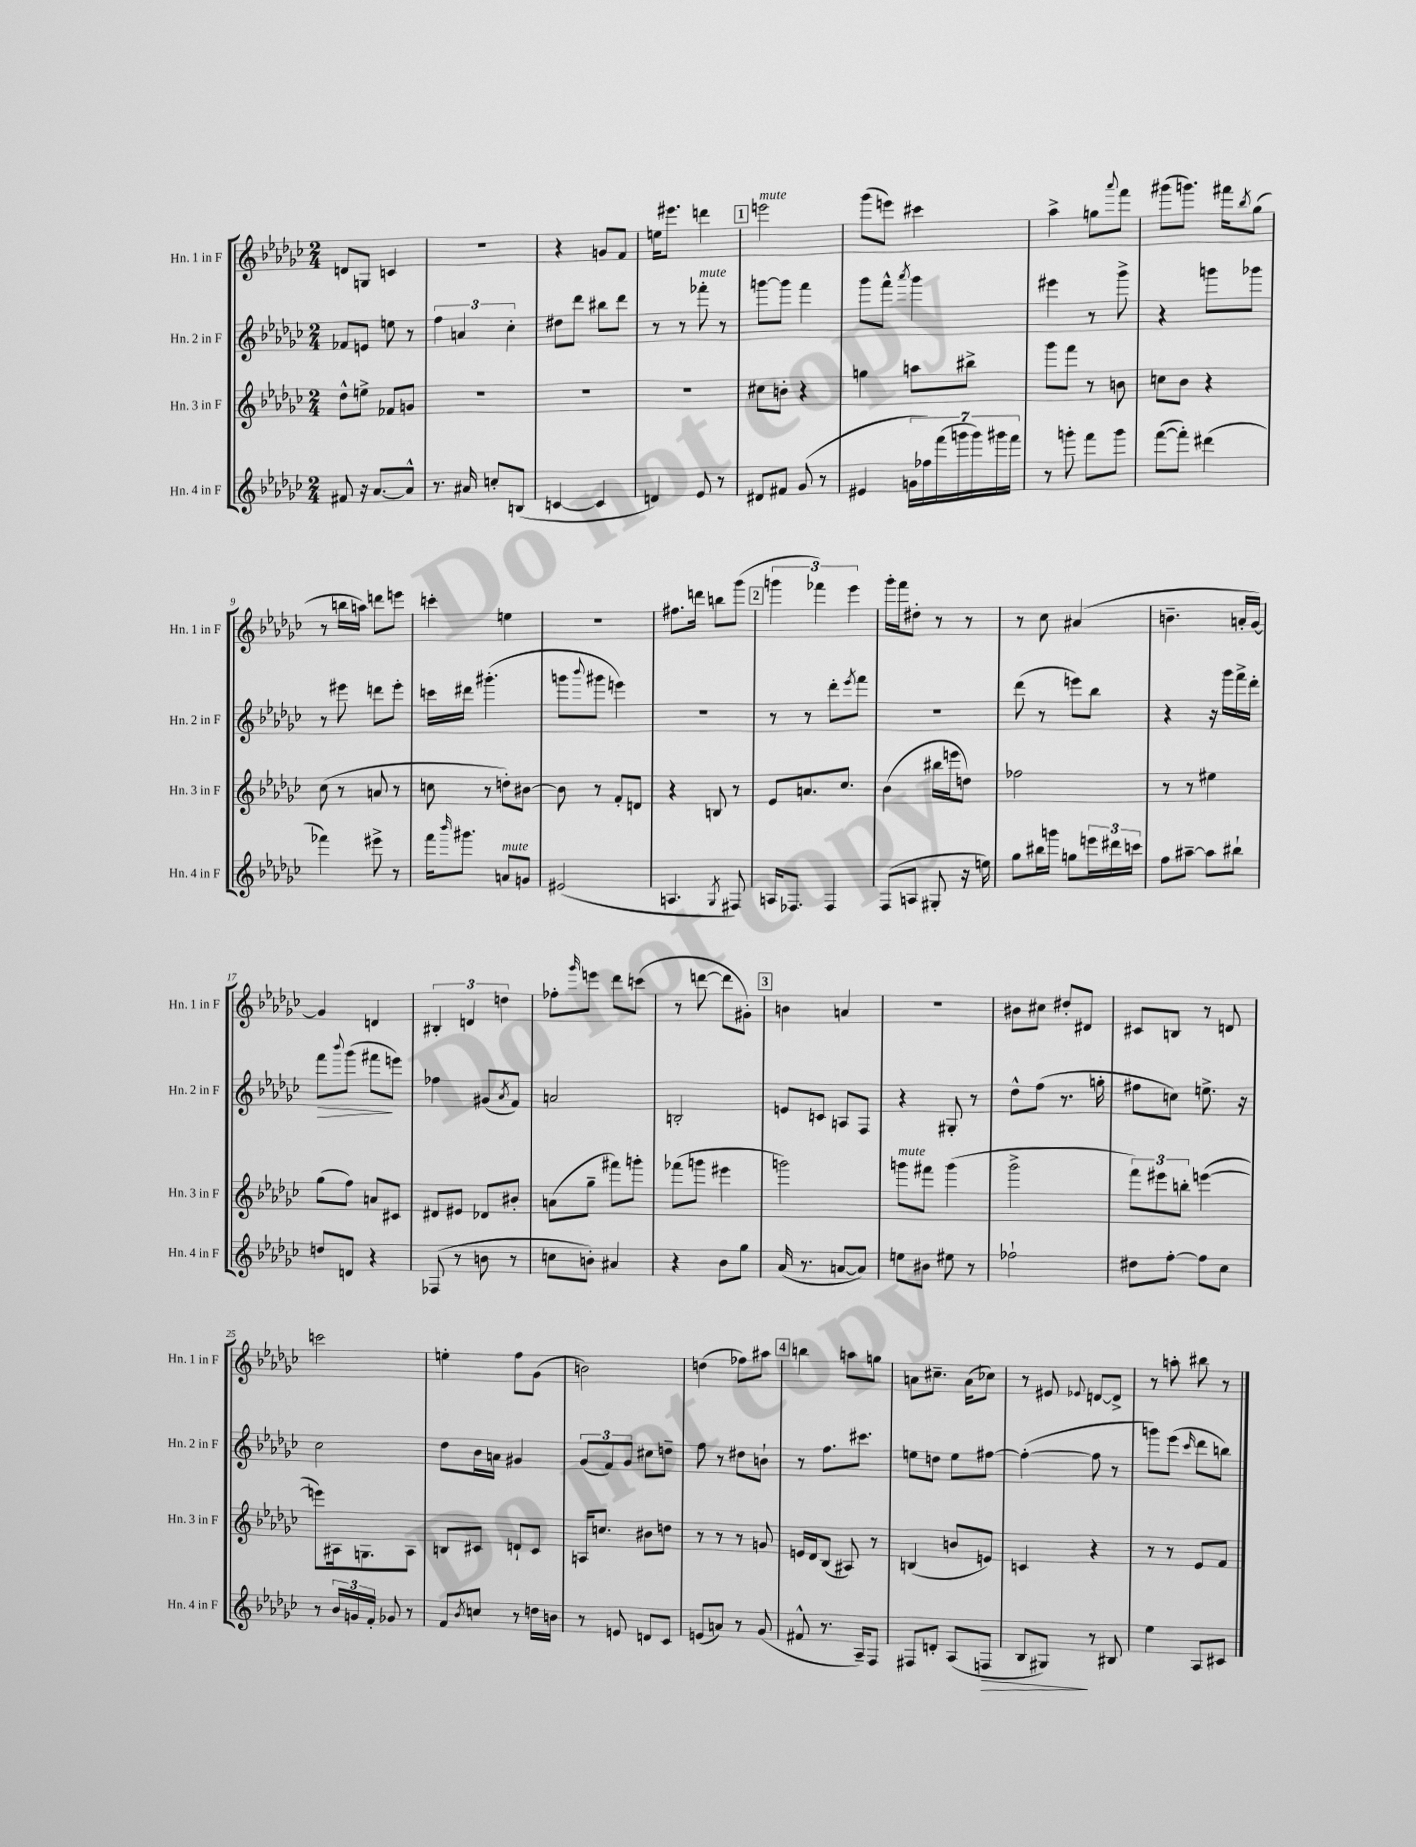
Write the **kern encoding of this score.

**kern	**kern	**kern	**kern
*staff4	*staff3	*staff2	*staff1
*clefG2	*clefG2	*clefG2	*clefG2
*k[b-e-a-d-g-c-]	*k[b-e-a-d-g-c-]	*k[b-e-a-d-g-c-]	*k[b-e-a-d-g-c-]
*M2/4	*M2/4	*M2/4	*M2/4
8f#/	8dd-^^\L	8f-/L	8d/L
16r	8ee^\J	8e/J	8G/J
[8.a-/L	.	.	.
.	8f-/L	8ee\	4c/
8a-^^/]J	8g/J	8r	.
=	=	=	=
8.r	2r	6ff\	2r
.	.	6a/	.
16a#/	.	.	.
8cc'/L	.	.	.
.	.	6cc-'\	.
(8B/J	.	.	.
=	=	=	=
[4c/	2r	8dd#\L	4r
.	.	8ddd-\J	.
4c/]	.	8bb#\L	8g/L
.	.	8ddd-\J	8f/J
=	=	=	=
4d/)	2r	8r	16ee\LK
.	.	.	8.eee#\J
.	.	8r	.
8e-/	.	8fff-'\	4ddd\
8r	.	8r	.
=	=	=	=
8d#/L	8cc#\L	[8ggg\L	2eee\
8f#/J	8b'\J	8ggg\]J	.
(8g-/	4r	4fff\	.
8r	.	.	.
=	=	=	=
4e#/	4gg\	8ggg-\L	(8ggg-\L
.	.	8fff^^\J	8eee\J)
.	.	8qaaa-/	.
28g\LL	8aa\L	4ggg-\	4ccc#\
28ff-\)	.	.	.
(28fff\	.	.	.
28ggg\	.	.	.
.	8bb#^\J	.	.
28ggg\)	.	.	.
28ggg#\	.	.	.
28fff\JJ	.	.	.
=	=	=	=
8r	8ggg-\L	4eee#\	4aa-^\
8ggg'\	8fff\J	.	.
8fff\L	8r	8r	8gg\L
.	.	.	8qqaaa-/
8ggg\J	8b\	8ggg-^\	8fff\J
=	=	=	=
([8fff\L	8cc\L	4r	(8ggg#\L
8fff'\]J)	8b-\J	.	8.ggg\J)
(4ddd#\	4r	8ggg\L	.
.	.	.	16fff#\LK
.	.	.	8qbb-/
.	.	8ggg-\J	(8gg-\J
=	=	=	=
4fff-\)	(8cc-\	8r	8r
.	8r	8eee#\	16bb\LL
.	.	.	16aa\JJ)
8eee#^\	8a/	8ddd\L	8ddd\L
8r	8r	8eee#'\J	8eee\J
=	=	=	=
16fff\LK	8cc\	16ccc\LL	4ccc'\
16qqbbb-/	.	.	.
8.ggg#\J	.	16ddd#\JJ	.
.	8r	(4.ggg#'\	.
8a/L	8dd'\L)	.	4ee\
8g/J	[8b#\J	.	.
=	=	=	=
(2e#/	8b#\]	8ggg\L	2r
.	.	8qqbbb-/	.
.	8r	8ggg#\J	.
.	8f'/L	4eee\)	.
.	8d/J	.	.
=	=	=	=
4.A/	4r	2r	8.ff#\L
.	.	.	16ddd\Jk
.	8B/	.	8bb\L
8qG-/	.	.	.
8F#/)	8r	.	(8ggg-\J
=	=	=	=
16A/LK	8e-/L	8r	6ggg\
8.F-/J	.	.	.
.	8.a/	8r	.
.	.	.	6fff-\)
4F-/	.	8ddd-'\L	.
.	8.cc-/J	.	.
.	.	.	6eee-\
.	.	8qeee-/	.
.	.	8fff\J	.
=	=	=	=
(8F/L	(4b-\	2r	16ggg-'\LL
.	.	.	16fff\J
8A/J	.	.	8dd#'\J
8G#'/	16bb#\LL	.	8r
.	16eee\J	.	.
16r	8dd\J)	.	8r
16ee\)	.	.	.
=	=	=	=
8gg-\L	2ff-\	(8ddd-\	8r
16bb#\L	.	8r	8cc-\
16ggg\JJ	.	.	.
8gg\L	.	8eee\L)	(4a#/
24eee\L	.	8bb-\J	.
24ddd#\	.	.	.
24ccc\JJ	.	.	.
=	=	=	=
8ff\L	8r	4r	4.b~\
[8aa#~\J	8r	.	.
8aa#\]L	4ee#\	16r	.
.	.	16ggg-\LL	.
8bb#`\J	.	16fff^\	16a'/LL
.	.	16ddd-'\JJ	[16g-/JJ)
=	=	=	=
8dd/L	(8gg-\L	8fff\L	4g-/]
.	.	8qqbbb-/	.
8d/J	8ff\J)	(8ggg-\J	.
4r	8a/L	8fff#\L	4d/
.	8c#/J	8eee\J)	.
=	=	=	=
(8F-/	8d#/L	4ff-\	6B#'/
8r	8e#/J	.	.
.	.	.	6d/
8b\	8d-/L	(8g#/L	.
.	.	.	6dd\
.	.	8qa-/	.
8r	8b#'/J	8f/J)	.
=	=	=	=
8cc\L	(8a\L	2a/	8ff-'\L
.	.	.	16qqggg-/
8b'\J)	8gg-~\J	.	8eee\J
4a#/	8fff#\L)	.	8ddd-\L
.	8ggg'\J	.	(8ccc\J
=	=	=	=
4r	(8fff-\L	2B'/	8r
.	8ggg\J	.	[8ddd\
8b-\L	4eee#\	.	8ddd\]L
8gg-\J	.	.	8g#'\J)
=	=	=	=
(16a-/	2ggg\)	8e/L	4b\
8.r	.	.	.
.	.	8c/J	.
[8a/L	.	8A/L	4a/
8a/]J)	.	8F/J	.
=	=	=	=
8ee\L	8ggg\L	4r	2r
8b#\J	8fff#\J	.	.
8ee#\	(4ggg\	8G#'/	.
8r	.	8r	.
=	=	=	=
2ff-`\	2ggg-^\	8dd-^^\L	8b#\L
.	.	(8ff\J	8cc#\J
.	.	8.r	8dd#'/L
.	.	.	8d#/J
.	.	16gg'\	.
=	=	=	=
8dd#\L	12fff\L)	8ff#\L	8c#/L
.	12eee#\	.	.
[8ff'\J	.	8cc\J)	8B/J
.	12bb'\J	.	.
8ff\]L	([4eee\	8.ee^\	8r
8cc-\J	.	.	8d/
.	.	16r	.
=	=	=	=
8r	8eee\]L)	2cc-\	2ccc\
24b-/LL	16A#\k	.	.
24g/	.	.	.
.	8.G\	.	.
24f'/JJ	.	.	.
8g-/	.	.	.
8r	8A#\J	.	.
=	=	=	=
8f/L	8B/L	8dd-\L	4ee'\
8qb-/	.	.	.
8cc/J	8c#/J	16b-\L	.
.	.	16a\JJ	.
8r	8d`/L	4g#/	8ff\L
16dd\LL	8c#/J	.	(8g-\J
16b\JJ	.	.	.
=	=	=	=
8r	16A/LK	(12g-/L	2b\)
.	8.cc/J	.	.
.	.	12f/)	.
8e/	.	.	.
.	.	12g-/J	.
8d/L	8b#\L	8cc#\L	.
8c-/J	8dd\J	8dd~\J	.
=	=	=	=
(8e/L	8r	8ff\	(4dd\
8a/J)	8r	8r	.
8r	8r	8dd#\L	8ff-\L)
(8g-/	8g/	8b`\J	8aa#\J
=	=	=	=
8f#^^/	16e/LL	8r	4bb\
.	16d-/J	.	.
8.r	(8B-/J	8.ff\L	.
.	8A#/)	.	8aa\L
16A-~/LK)	.	8.ccc#\J	.
8F/J	8r	.	8gg\J
=	=	=	=
8F#/L	(4B/	8ee\L	8a\L
8d'/J	.	8dd\J	8.cc#~\J
(8A-/L	8b/L	8ee\L	.
.	.	.	(16a\LK
8F/J	8e/J)	[8ff#\J	8cc-\J)
=	=	=	=
8B-/L	4c/	(4ff#'\_	8r
8G#/J)	.	.	8e#/
.	.	.	8qqe-/
8r	4r	8ff#\]	[8d/L
8B#/	.	8r	8d^/]J
=	=	=	=
4ee-\	8r	8ggg\L)	8r
.	8r	(8eee-\J	8aa'\
.	.	16qqccc-/	.
8A-/L	8e-/L	8ddd-\L	8bb#\
8c#/J	8f/J	8bb\J)	8r
==	==	==	==
*-	*-	*-	*-
